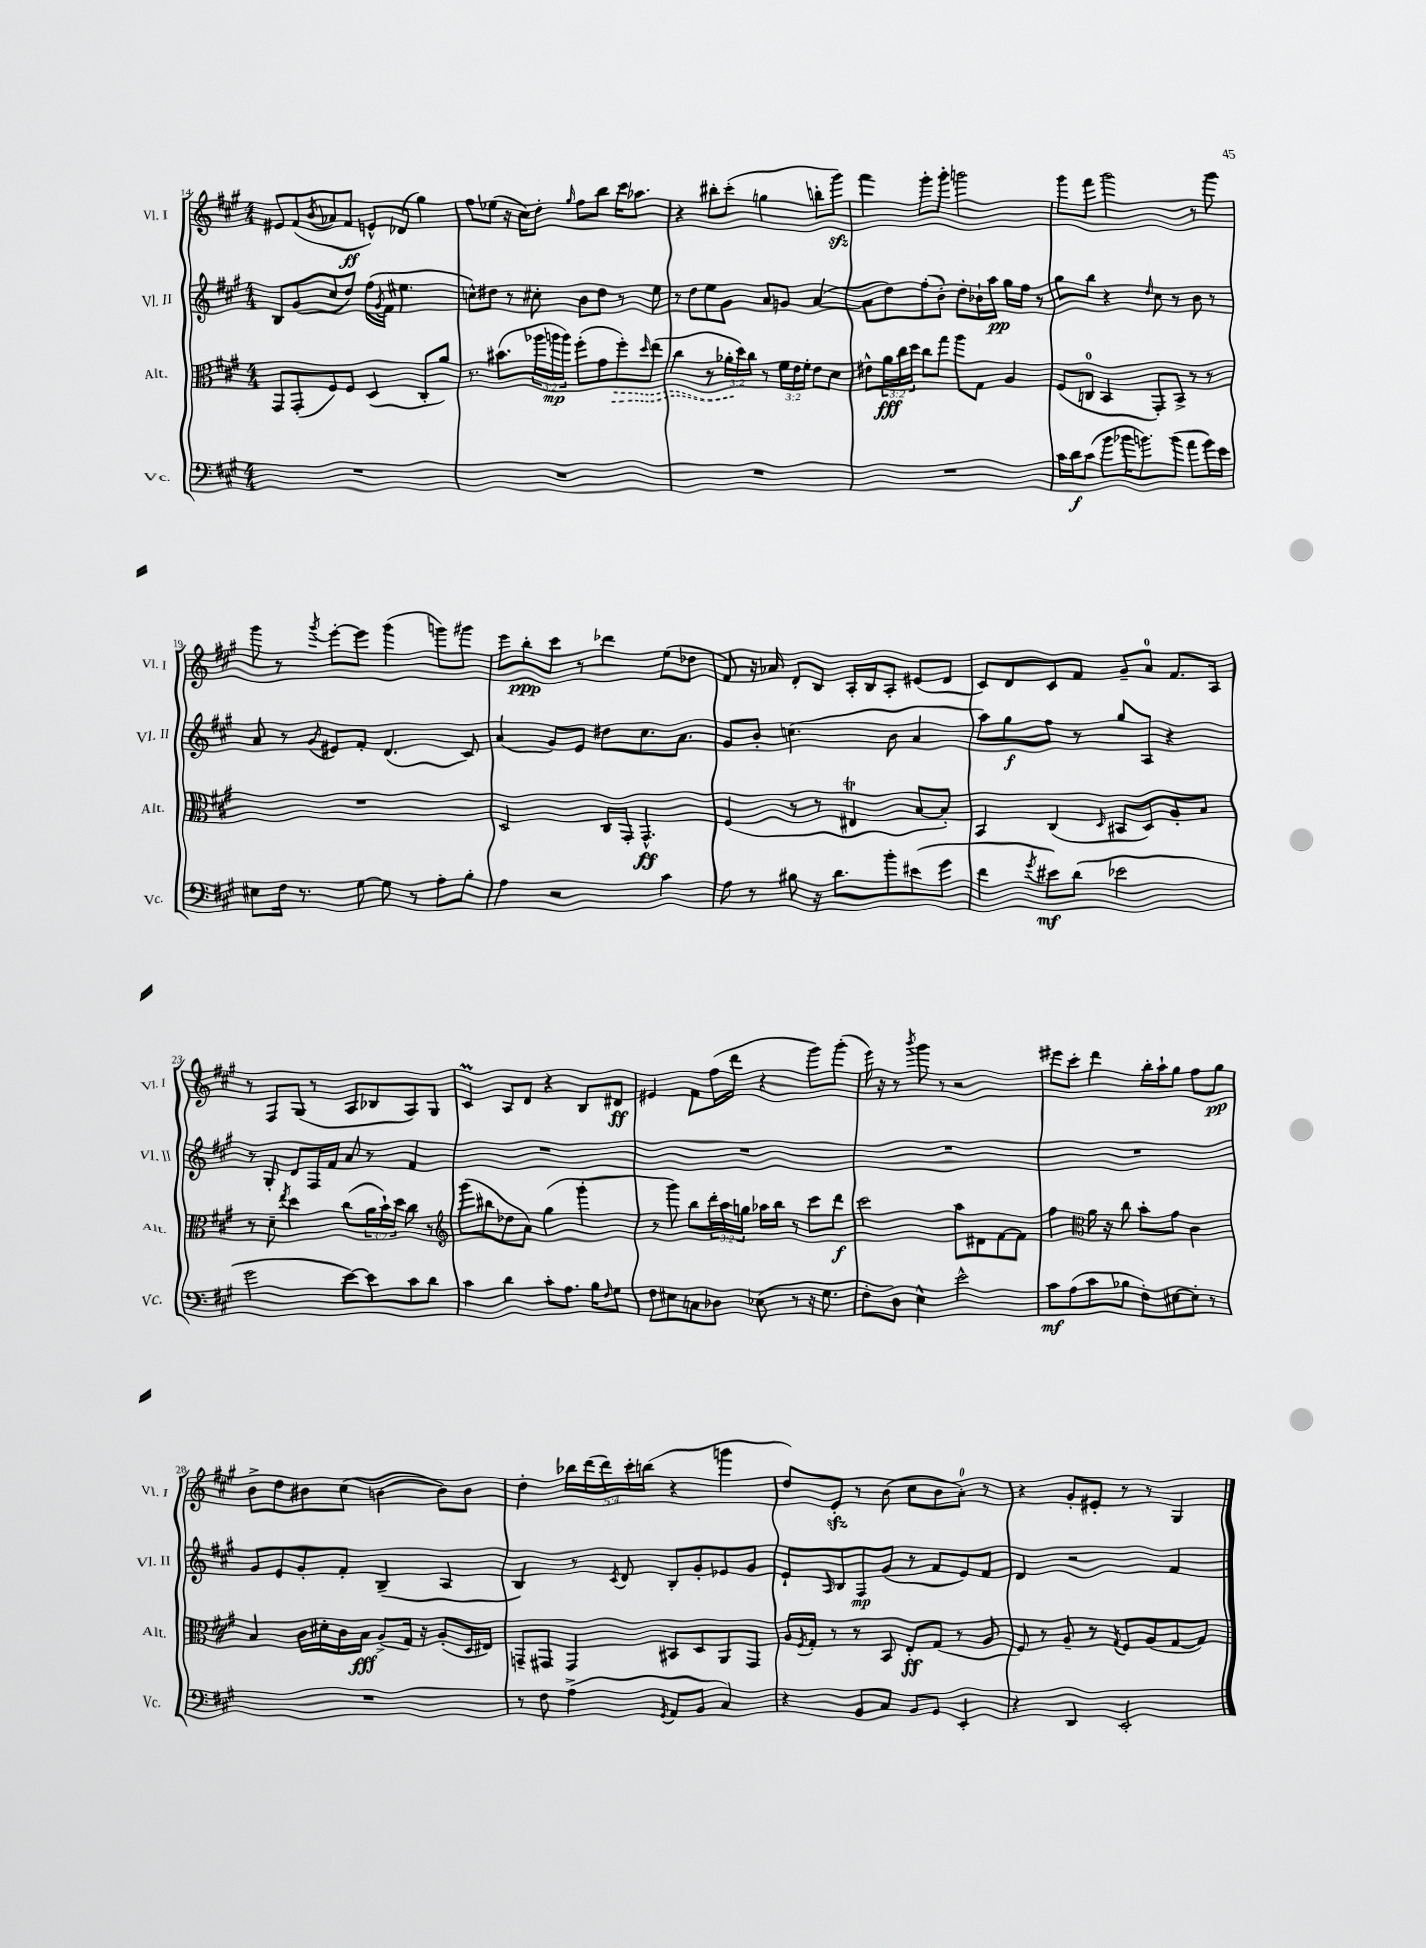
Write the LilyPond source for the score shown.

<<
\new StaffGroup <<
\new Staff = "s0" \with { instrumentName = "Vl. I" shortInstrumentName = "Vl. I" } {
    \clef treble \key a \major \numericTimeSignature \time 4/4 \override Staff.TupletNumber.text = #tuplet-number::calc-fraction-text
    eis'8 fis'8( \acciaccatura { b'8 } aes'8 fis'8\ff e'8-^) des'8( gis''4) |
    fis''8 ees''8( r16 cis''16) d''8-. \grace { gis''16 } fis''8 b''8 cis'''16 aes''8. |
    r4 bis''8-. cis'''8-.( g''4 b''8-. gis'''8\sfz) |
    fis'''4 gis'''8-. gis'''8-. g'''2 |
    gis'''8 fis'''8 gis'''2 r8 gis'''8 |
    gis'''8 r8 \acciaccatura { gis'''8 } e'''8~-. e'''8 gis'''4( g'''8) gis'''8 |
    e'''8 b''8-.\ppp cis'''8 r8 des'''4 e''8( des''8 |
    fis'8) r16 aes'16 d'8-. b8 a16-. b16 a8-. eis'8( d'8 |
    cis'8) d'8 cis'8 fis'8 gis'8-- a'8-0 fis'8. a16 |
    r8 fis8 gis8( r8 a8 bes8 a8) gis8 |
    cis'4\prall a8 d'8 r4 b8 dis'8\ff |
    eis'4 fis'8 fis''16( d'''16 r4 gis'''8) gis'''8-.( |
    e'''16) r16 r8 \acciaccatura { b'''8 } gis'''8 r8 r2 |
    eis'''8 cis'''8-. d'''4 b''16-. a''16-! gis''8 fis''8 gis''8\pp |
    b'8-> d''8 bis'8 cis''8( b'4~ b'8) b'8 |
    d''4-. \tuplet 5/4 { bes''16 d'''16( d'''16) cis'''16-. b''16( } r4 g'''4 |
    d''8) e'8-.\sfz r8 b'8( cis''8 b'8 a'8-0-.) r8 |
    r4 gis'8-. eis'8-. r8 r8 gis4 \bar "|." |
}
\new Staff = "s1" \with { instrumentName = "Vl. II" shortInstrumentName = "Vl. II" } {
    \clef treble \key a \major \numericTimeSignature \time 4/4
    b8 gis'8( cis''8 d''8) fis''16( \acciaccatura { gis'8 } fis'16 eis''4. |
    c''8-^) dis''8 r8 cis''8-. b'8 dis''8 r8 e''8 |
    r8 d''8 e''8 gis'8 a'8 g'8 a'4~( |
    a'8 d''8) fis''8-.( b'8-.) d''8-. bes'16-! a''16\pp gis''16 fis''16 r8 |
    gis''8 b''8 r4 \grace { d''16 } cis''8 r8 b'8 r8 |
    a'8 r8 \acciaccatura { gis'8 } eis'8 fis'8-. d'4.( cis'8) |
    a'4( gis'8) e'8 dis''8 cis''8. a'8. |
    gis'8 b'8-. c''4.( b'8 a'4 |
    a''8) gis''8\f fis''8 r8 gis''8 a8 r4 |
    r8 gis8-. d'8 fis16 fis'16 a'8 r8 fis'4 |
    R1 |
    R1 |
    R1 |
    R1 |
    gis'8 e'8 gis'8-. fis'8-. b4--( a4 |
    b4) r8 \acciaccatura { cis'8 } d'8 b8-. gis'8-. ees'8 gis'8 |
    e'8-! \grace { a16 } b8 fis8\mp gis'8( r8 fis'8 e'8) fis'8 |
    d'4 r2 fis'4 \bar "|." |
}
\new Staff = "s2" \with { instrumentName = "Alt." shortInstrumentName = "Alt." } {
    \clef alto \key a \major \numericTimeSignature \time 4/4 \override Staff.TupletNumber.text = #tuplet-number::calc-fraction-text
    gis,8 gis,8-.( fis8) fis8 d4( cis8-. a'8) |
    r8. bis'8.( \tuplet 3/2 { aes''16 a''16\mp a''16) } fis''8-.( gis'8 \once \override Hairpin.style = #'dashed-line fis''8-.\>) \grace { d''16 } e''8( |
    cis''4 r8 \tuplet 3/2 { aes'16-.\! d''16) cis''16 } r8 \tuplet 3/2 { fis'16 e'16 fis'16-. } e'8 d'8 |
    eis'8-^ \tuplet 3/2 { a'16\fff cis''16 d''16 } cis''8 gis''8 a''8 gis8 a4 |
    fis8( c8-0 b,4 gis,8-.) b,8-> r8 r8 |
    R1 |
    d2 cis16 gis,16-. gis,4.-^\ff |
    fis4( r8 r8 eis4\trill b8~ b8-.) |
    b,4 cis4( \grace { d16 } bis,8 d8) a8-. b8 |
    r8 d'8-- \acciaccatura { e''8 } d''4 cis''8( \tuplet 3/2 { a'16 b'16-!) d''16 } cis''8 r8 |
    \clef treble gis'''8( bis''8 des''8 a'8) gis''4( gis'''4-. |
    r8 gis'''8) b''8 \tuplet 3/2 { d'''16-. a''16 g''16 } aes''16 b''16 r8 cis'''8 d'''8\f |
    cis'''2 a''8 dis'8 fis'8~ fis'8 |
    fis''4 \clef alto a'16 r16 cis''8 b'8-. gis'8 cis'4 |
    b4 cis'16 dis'16-. cis'16 b16\fff a8->( gis16) r16 a8-.( d16 eis16) |
    g,8-- gis,8 gis,4 bis,8 d8 a,8 gis,8 |
    a16 \acciaccatura { fis8 } gis16-. r8 r8 b,8 e8-.\ff gis8( r8 a8 |
    fis8) r8 a8-- r8 \acciaccatura { gis8 } fis8 a8( gis8~ gis8) \bar "|." |
}
\new Staff = "s3" \with { instrumentName = "Vc." shortInstrumentName = "Vc." } {
    \clef bass \key a \major \numericTimeSignature \time 4/4
    R1 |
    R1 |
    R1 |
    R1 |
    cis'16 d'16\f cis'8( b'8 bes'16 b'8.) b'8( a'8 gis'16) e'16 |
    eis8 fis16 r8. gis8~ gis8 r8 a8-. b8-. |
    a4 r2 cis'4 |
    a8 r8 bis8 r16 d'8. b'8-. eis'8( gis'8 |
    fis'4 \acciaccatura { gis'8 } eis'8\mf) d'8( ees'2 |
    gis'2 e'8~) e'8 cis'8 d'8 |
    cis'4 d'4 cis'8-. a8. b16 \grace { fis16 } gis8 |
    fis8 eis8 c8 des8 ees8( r8 r16 gis8. |
    fis8-. d8) e4-^ e'2-^ |
    cis'8\mf a8( cis'8 bes8 fis8-.) eis8~ eis8-. r8 |
    R1 |
    r8 fis8 a4->( \acciaccatura { gis,8 } a,8 b,8 cis4) |
    r4 b,8 cis8 b,8 gis,8 e,4-. |
    r4 d,4 e,2-. \bar "|." |
}
>>
>>
\layout { \context { \Score currentBarNumber = #14 } }
